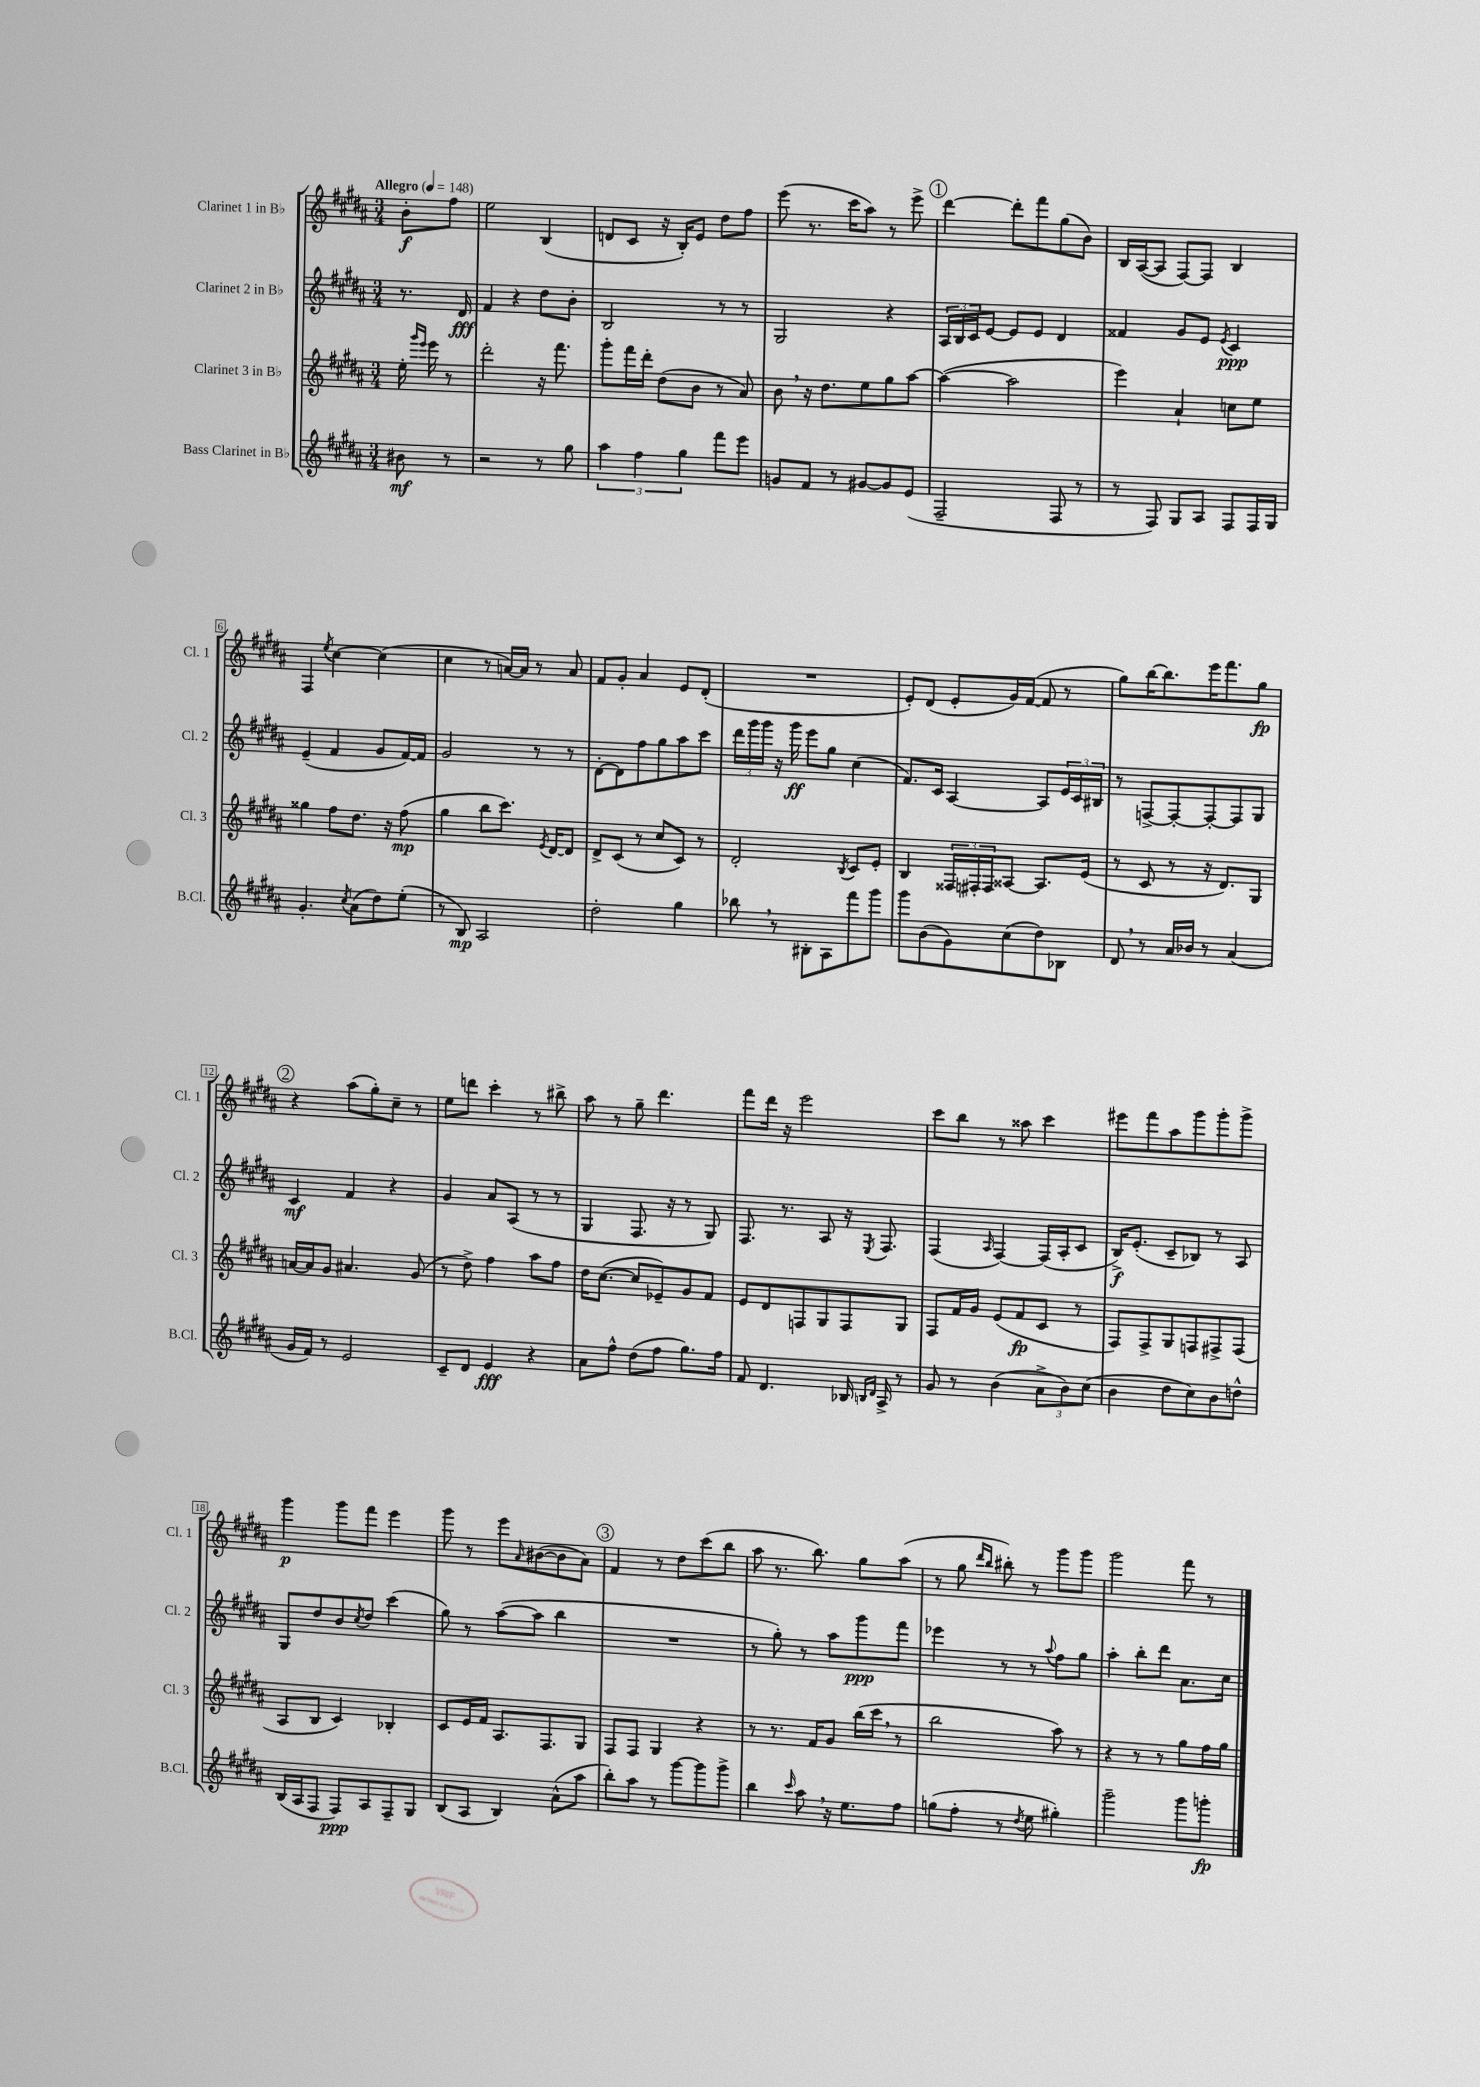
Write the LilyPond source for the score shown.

<<
\new StaffGroup <<
\new Staff = "s0" \with { instrumentName = "Clarinet 1 in Bb" shortInstrumentName = "Cl. 1" } {
    \clef treble \key b \major \numericTimeSignature \time 3/4 \partial 4 \tempo "Allegro" 4 = 148
    b'8-.\f fis''8 |
    e''2 b4( |
    d'8 cis'8 r16 b16-.) e'8 dis''8 fis''8 |
    e'''8( r8. cis'''16 ais''8) r8 e'''8-> |
    \mark \markup { \circle "1" } dis'''4~ dis'''8-. fis'''8 gis''8( b'8) |
    b16 ais16~( ais8 fis8~) fis8 b4 |
    fis4 \acciaccatura { e''8 } cis''4~ cis''4( |
    cis''4 r8 a'16~) a'16 r8 a'8 |
    fis'8 gis'8-. ais'4 e'8 dis'8-.( |
    R2. |
    e'8-.) dis'8( e'8-. gis'16) fis'16~( fis'8 r8 |
    gis''8) b''16~ b''8. e'''16 fis'''8. gis''8\fp |
    \mark \markup { \circle "2" } r4 ais''8( gis''8-.) cis''8-- r8 |
    e''8 d'''8 cis'''4-. r8 bis''8-> |
    ais''8 r8 gis''8-- dis'''4. |
    fis'''8 dis'''16 r16 e'''2 |
    cis'''8 b''8 r8 aisis''8 cis'''4 |
    eis'''8 fis'''8 ais''8 gis'''8 gis'''8-. gis'''8-> |
    gis'''4\p gis'''8 fis'''8 e'''4 |
    gis'''8 r8 e'''8 \grace { ais'16 } bis'8~( bis'8 ais'8) |
    \mark \markup { \circle "3" } fis'4 r8 dis''8 cis'''8( b''8 |
    ais''8 r8. b''8.) gis''8 ais''8( |
    r8 gis''8 \grace { dis'''16 b''16 } bis''8-.) r8 gis'''8 gis'''8 |
    gis'''2 fis'''8 r8 \bar "|." |
}
\new Staff = "s1" \with { instrumentName = "Clarinet 2 in Bb" shortInstrumentName = "Cl. 2" } {
    \clef treble \key b \major \numericTimeSignature \time 3/4 \partial 4
    r8. dis'16\fff |
    fis'4 r4 dis''8 b'8-. |
    b2 r8 r8 |
    gis2 r4 |
    \mark \markup { \circle "1" } \tuplet 3/2 { ais16 b16 cis'16 } e'8~ e'8 e'8 dis'4 |
    fisis'4 gis'8 e'8 \acciaccatura { e'8 } cis'4\ppp |
    e'4--( fis'4 gis'8 fis'16~) fis'16 |
    gis'2 r8 r8 |
    dis'8~-. dis'8 fis''8 gis''8 ais''8 cis'''8 |
    \tuplet 3/2 { dis'''16 gis'''16 gis'''16 } r16 gis'''16\ff e'''8 gis''8 cis''4( |
    fis'8.) cis'16 ais4~ ais8 \tuplet 3/2 { e'16 cis'16 bis16 } |
    r8 f8~-> f8~-. f8~-. f8 gis8 |
    \mark \markup { \circle "2" } cis'4\mf fis'4 r4 |
    gis'4 ais'8 ais8( r8 r8 |
    gis4 fis8. r16 r8 gis8) |
    fis8. r8. ais8 r16 \acciaccatura { e8 } fis8. |
    fis4( \grace { ais16 } fis4~) fis16( ais16-. cis'8 |
    b16->\f) e'8.-.( cis'8-- bes8) r8 ais8 |
    gis8 dis''8 b'8 \acciaccatura { cis''8 } dis''8 cis'''4( |
    gis''8) r8 ais''8~( ais''8 b''4 |
    \mark \markup { \circle "3" } R2. |
    r8 gis''8-.) r8 ais''8 gis'''8\ppp fis'''8 |
    ees'''4 r8 r8 \appoggiatura { ais''8 } fis''8 gis''8 |
    ais''4-. b''8-. dis'''8 ais'8. cis''16 \bar "|." |
}
\new Staff = "s2" \with { instrumentName = "Clarinet 3 in Bb" shortInstrumentName = "Cl. 3" } {
    \clef treble \key b \major \numericTimeSignature \time 3/4 \partial 4
    e''16-. \grace { gis'''16 e'''16 } e'''16 r8 |
    dis'''2-. r16 fis'''8. |
    gis'''8-. fis'''16 dis'''16-. dis''8( b'8 r8 ais'8) |
    b'8 \breathe r16 dis''8. e''8 gis''8 ais''8~ |
    \mark \markup { \circle "1" } ais''4~( ais''2 |
    e'''4) ais'4-! c''8 e''8 |
    gisis''4 fis''8 dis''8. r16 fis''8\mp( |
    gis''4 b''8 cis'''8.) \acciaccatura { e'8 } dis'16~ dis'8 |
    dis'8-> cis'8( r8 cis''8 cis'8) r8 |
    dis'2-. \acciaccatura { b8 } cis'8 e'8-. |
    b4 \tuplet 3/2 { fisis16 fis16-. fis16 } aisis8~ aisis8. e'16( |
    r8 cis'8 r8 r16 dis'8.) gis8 |
    \mark \markup { \circle "2" } a'16~ a'16 gis'8 ais'4. gis'8( |
    r8 dis''8->) fis''4 ais''8 fis''8 |
    dis''16 cis''8.~( cis''8 ees'8--) gis'8 fis'8 |
    e'8 dis'8 f8 gis8 f8 gis8 |
    fis8 fis'16 gis'16 e'8( fis'8\fp cis'8 r8 |
    fis8) fis8-> gis8 f8 fis8-> fis8( |
    ais8 b8 cis'4) bes4-. |
    cis'8 e'16 fis'16 ais8. fis8. gis8 |
    \mark \markup { \circle "3" } fis8 fis8 gis4 r4 |
    r8 r8. fis'16 gis'8 b''16( cis'''16 \breathe r8 |
    b''2 ais''8) r8 |
    r4 r8 r8 gis''8 fis''16 gis''16 \bar "|." |
}
\new Staff = "s3" \with { instrumentName = "Bass Clarinet in Bb" shortInstrumentName = "B.Cl." } {
    \clef treble \key b \major \numericTimeSignature \time 3/4 \partial 4
    bis'8\mf r8 |
    r2 r8 gis''8 |
    \tuplet 3/2 { ais''4 fis''4 gis''4 } fis'''8 e'''8 |
    g'8 fis'8 r8 gis'8~ gis'8 e'8( |
    \mark \markup { \circle "1" } fis2-- fis8 r8 |
    r8 fis8) gis8 ais8 fis8 fis16 gis16 |
    gis'4.-. \acciaccatura { cis''8 } ais'8( dis''8) e''8-.( |
    r8 b8\mp) ais2 |
    dis''2-. gis''4 |
    bes''8 \breathe r8 bis8-. ais8 fis'''8 gis'''8 |
    gis'''8 b'8( gis'8) cis''8( dis''8) bes8 |
    dis'8 \breathe r8 ais'16 bes'16 r8 ais'4( |
    \mark \markup { \circle "2" } gis'16 fis'16) r8 e'2 |
    cis'8-- dis'8 e'4\fff r4 |
    ais'8 fis''8-^ dis''8( fis''8 gis''8.) fis''16 |
    fis'8 dis'4. bes16 \grace { b16 dis'16 } ais16-> r8 |
    gis'8 r8 b'4( \tuplet 3/2 { ais'8-> b'8) cis''8( } |
    b'4 dis''8 cis''8) b'8 d''8-^ |
    b16( ais16 fis8 fis8\ppp) ais8 fis8-- gis8 |
    b8( ais8 b4) ais'8-^( ais''8 |
    \mark \markup { \circle "3" } b''8-.) ais''8 r8 gis'''8~ gis'''8 gis'''8-> |
    b''4 \grace { cis'''16 } ais''8 \breathe r16 e''8. fis''8 |
    g''8( fis''8-. r8 \acciaccatura { dis''8 } e''8 gis''4-.) |
    gis'''2-- gis'''8 g'''8-.\fp \bar "|." |
}
>>
>>
\layout { \context { \Score \override BarNumber.stencil = #(make-stencil-boxer 0.1 0.3 ly:text-interface::print) } }
